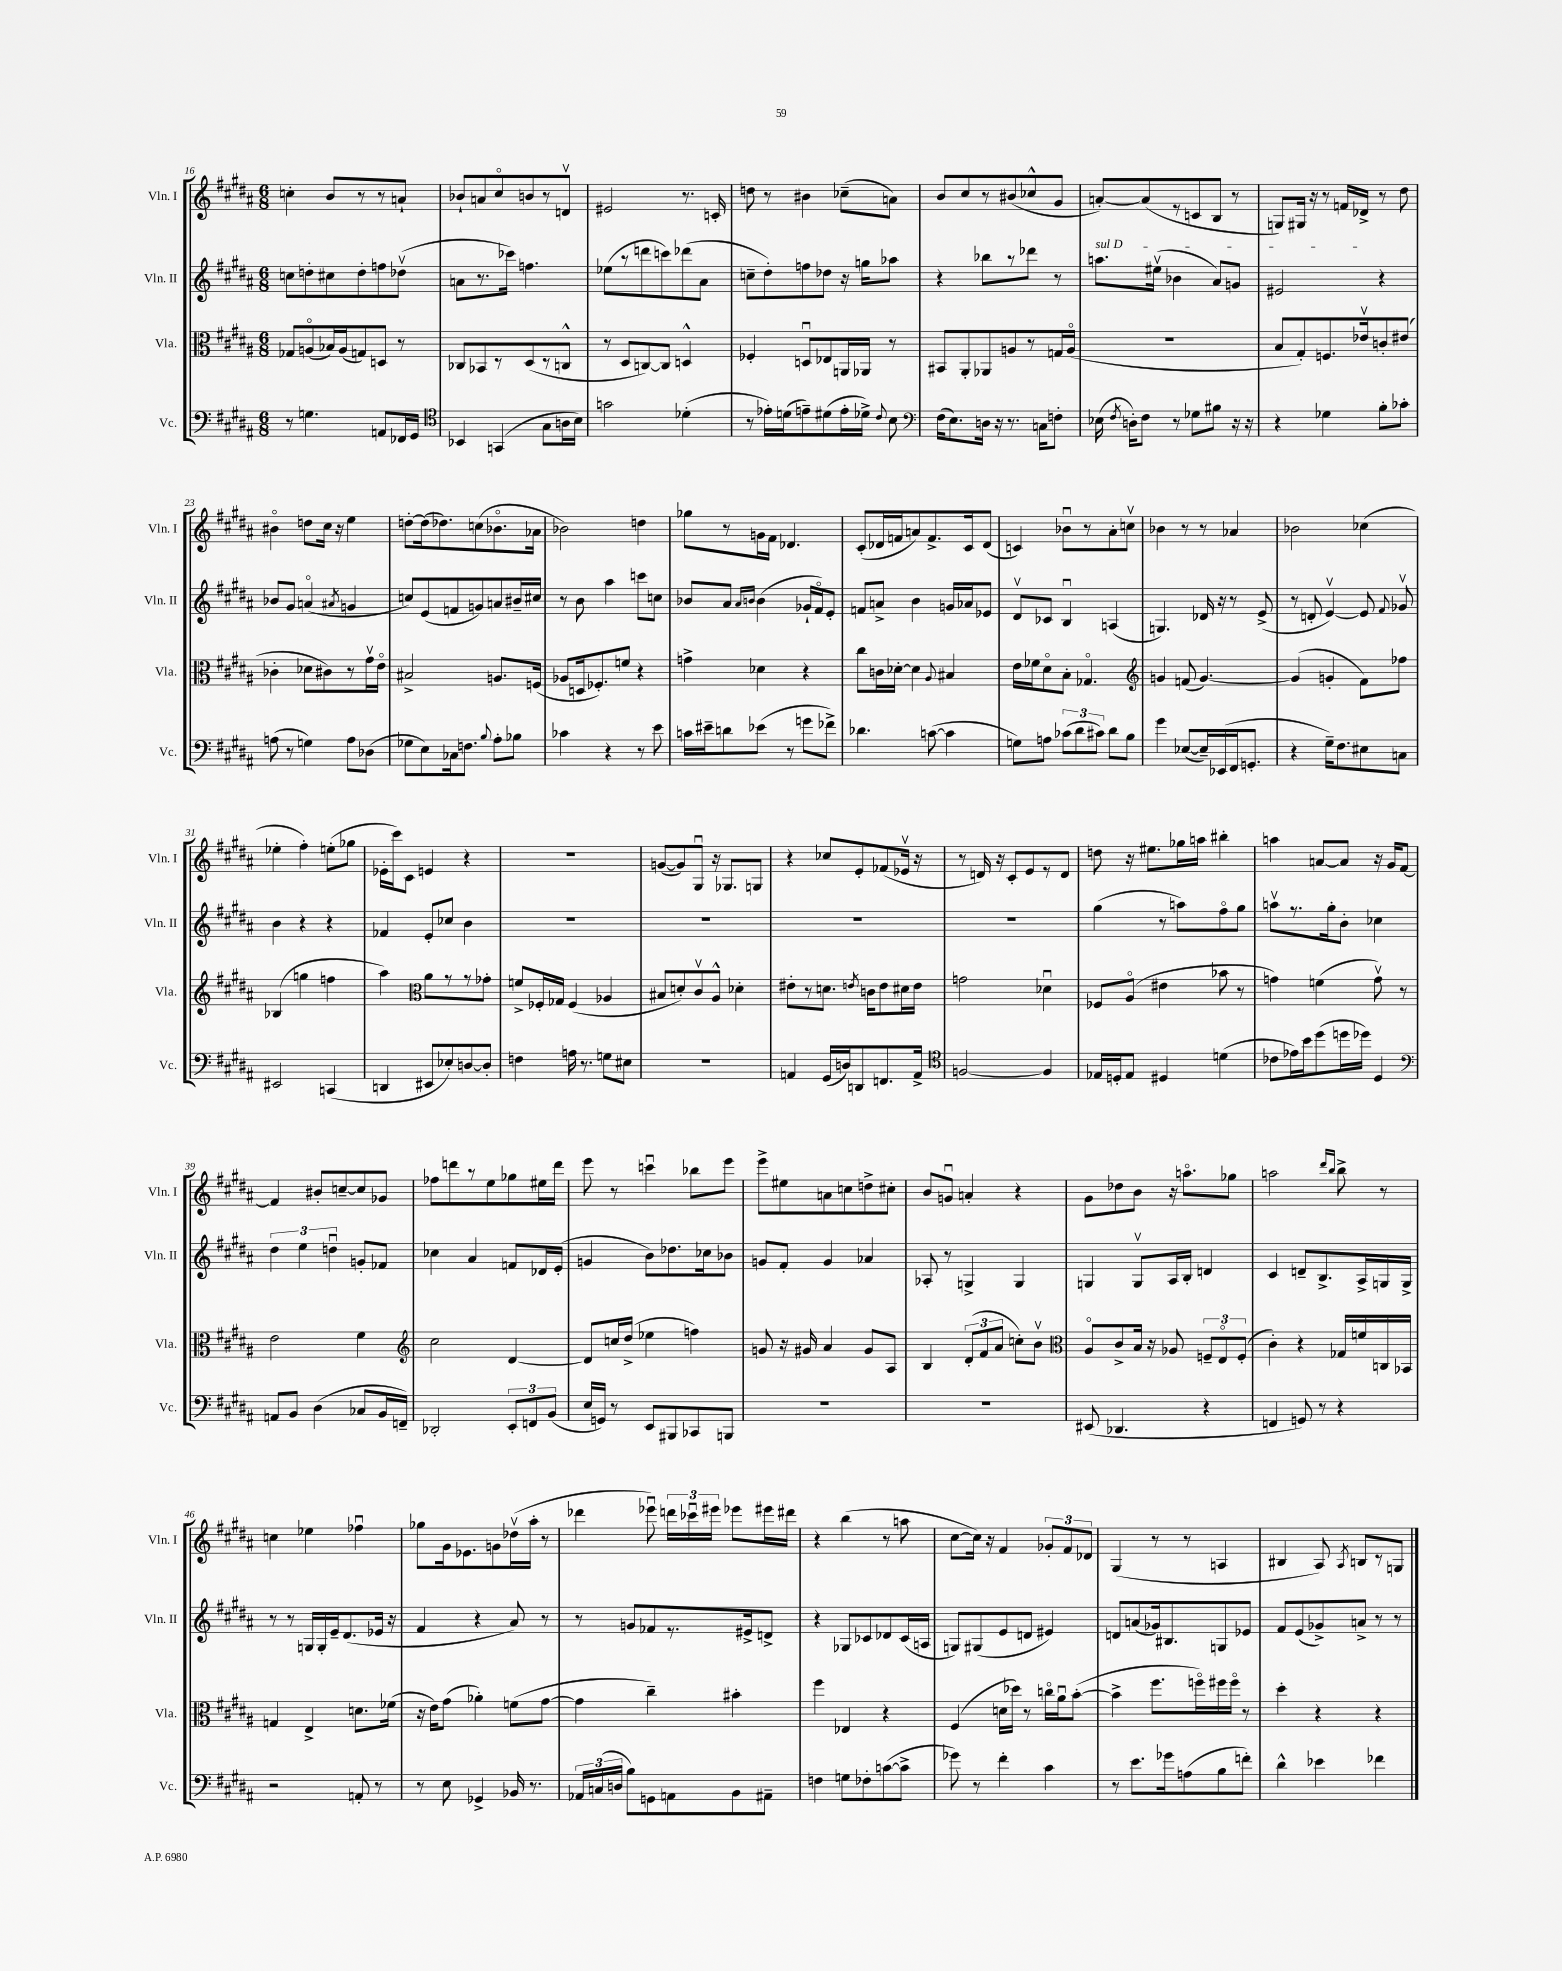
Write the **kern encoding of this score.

**kern	**kern	**kern	**kern
*staff4	*staff3	*staff2	*staff1
*clefF4	*clefC3	*clefG2	*clefG2
*k[f#c#g#d#a#]	*k[f#c#g#d#a#]	*k[f#c#g#d#a#]	*k[f#c#g#d#a#]
*M6/8	*M6/8	*M6/8	*M6/8
8r	8G-	8cc	4cc'
4.G	(8Ao	8dd'	.
.	16B-)	8cc#	8b
.	(16A	.	.
.	8G)	8dd'	8r
8AA	8D	8ff	8r
16FF-	8r	(8dd-v	8a`
16GG#	.	.	.
=	=	=	=
*clefC4	*	*	*
4BB-	8C-	8a	8b-`
.	8BB-	8.r	8a
(4GG	8r	.	8cc#o
.	.	16ccc-)	.
.	(8D#	4.ff	8b
8G#	8r	.	8r
16A	8C^^	.	8dv
16B)	.	.	.
=	=	=	=
2g	8r	(8ee-	2e#
.	8D#	8r	.
.	[8C)	8ddd	.
.	8C]	8ccc)	.
(4d-'	4D^^	(8ddd-	8.r
.	.	8a#	.
.	.	.	16c'
=	=	=	=
8r	4F-'	8cc~	8dd
16e-')	.	8dd#')	8r
(16d	.	.	.
8e~)	8Du	8ff	4b#
(8d#	8E-	8dd-	.
16e'	16AA	16r	(8cc-~
16d-^)	16AA-	16gg	.
8qqc#	.	.	.
8B	8r	8aa-	8a)
=	=	=	=
*clefF4	*	*	*
(16F#	8BB#	4r	8b
8.E)	.	.	.
.	8AA#'	.	8cc#
16D	8AA-	8bb-	8r
16r	.	.	.
8.r	8A	8r	(8b#
.	8r	8ddd-	8cc-^^
16C	.	.	.
8F'	16G	8r	8g#
.	(16Ao	.	.
=	=	=	=
(16E-	2.r	8.aa	[8a')
8qF#	.	.	.
16D')	.	.	.
8F#	.	.	(8a]
.	.	(16ee#v	.
8r	.	4b-	8r
8G-	.	.	8c
8B#	.	8a#)	8B
16r	.	8g	8r
16r	.	.	.
=	=	=	=
4r	8B	2e#	8G)
.	8G#')	.	16G#
.	.	.	16r
4G-	8.F	.	8r
.	.	.	16f
.	16e-v	.	16d-^
8B'	8c'	4r	8r
8c-'	(8e#	.	8dd#
=	=	=	=
(8A	4c-'	8b-	4b#o
8r	.	8g#	.
4G)	8d-	(4ao	8dd
.	8c#)	.	16cc#
.	.	.	16r
.	.	8qa#	.
8A	8r	4g	4ee
(8D-	16g#v	.	.
.	16eo	.	.
=	=	=	=
8G-	2B#^	8cc)	[8dd'
8E)	.	(8e	(16dd]
.	.	.	8.dd-)
16C-	.	8f	.
8.F	.	.	.
.	.	8g)	(8cc
8qqB	.	.	.
8A#'	8.A	8a	8.b-o
8B-	.	16b#~	.
.	(16F	16cc#	16a-
=	=	=	=
4c-	8A-	8r	2b-)
.	16D	8b	.
.	8.F-')	.	.
4r	.	4aa#	.
.	8f	.	.
8r	4r	8ccc	4dd
8e	.	8cc	.
=	=	=	=
16c	4g^	8b-	8gg-
16e#~	.	.	.
8d	.	8a#	8r
.	.	16qqa#	.
.	.	16qqb	.
(8e-	4d-	(4b	16g
.	.	.	16f#
8r	.	.	4.d-
8g	4r	16g-`	.
.	.	16f#o)	.
8f-^)	.	8e'	.
=	=	=	=
4.d-	8cc#	8f	(8c#'
.	16c	8a^	16d-
.	[16d-'	.	16f
.	4d-]	4b	8a)
([8c	.	.	8.f^
.	8qqA#	.	.
4c]	4B#	16g	.
.	.	16a-	16c#
.	.	8e-	(8d-
=	=	=	=
8G)	16e	8d#v	4c)
.	16f-	.	.
8A	8d#o	8c-	.
(12c-	8B'	4Bu	8b-u
12d#	.	.	.
.	4.G-o	.	8r
12c#)	.	.	.
8d#	.	(4A	8a#'
8B	.	.	8ccv
=	=	=	=
*	*clefG2	*	*
4g#	4g	4.G)	4b-
([8E-	(8f	.	8r
16E-~])	[4.g)	16d-	8r
(16EE-	.	16r	.
16FF#	.	8r	4a-
8.GG'	.	.	.
.	.	(8e^	.
=	=	=	=
4r	(4g]	8r	2b-
.	.	8d'	.
16G#~)	4g'	[4ev)	.
8.F#	.	.	.
8E#	8f#)	8e]	(4cc-
.	.	8qqf#	.
8C	8ff-	8g-v	.
=	=	=	=
2EE#	(4B-	4b	4ee-'
.	4gg	4r	4ff#')
(4CC	4ff	4r	(8ee'
.	.	.	8gg-
=	=	=	=
4DD	4aa#)	4f-	16e-'
.	.	.	16ccc#)
.	.	.	8c#
*	*clefC3	*	*
8EE#	8a#	8e'	4e
8E-')	8r	8cc-	.
[8D	8r	4b	4r
8D']	8g-'	.	.
=	=	=	=
4F	8f^	2.r	2.r
.	16F-'	.	.
.	16G-	.	.
16A	(4F-	.	.
8.r	.	.	.
8G	4A-	.	.
8E#	.	.	.
=	=	=	=
2.r	8B#	2.r	([8g
.	8d')	.	8g])
.	8c#v	.	8G#u
.	8A#^^	.	16r
.	.	.	8.G-
.	4d-'	.	.
.	.	.	8G
=	=	=	=
4AA	8e#'	2.r	4r
.	8r	.	.
(16GG#	8.d	.	8cc-
16D)	.	.	.
8DD	.	.	8e'
.	8qe	.	.
.	16c	.	.
8.FF	8e	.	(8f-
.	16d#	.	16e-v
16AA^	16e	.	16r
=	=	=	=
*clefC4	*	*	*
[2F	2g	2.r	8r
.	.	.	16d)
.	.	.	16r
.	.	.	8c#'
.	.	.	8e
4F]	4d-u	.	8r
.	.	.	8d
=	=	=	=
16E-	8F-	(4gg#	8dd
16D'	.	.	.
8E-	(8A#o	.	16r
.	.	.	8.ee#
4D#	4e#	8r	.
.	.	8aa)	16gg-
.	.	.	16aa
(4d	8b-	8ff#o	4bb#'
.	8r	8gg#	.
=	=	=	=
8c-	4g)	8aav	4aa
16e-)	.	8.r	.
16b	.	.	.
(8dd#	(4f	.	[8a
.	.	16gg#'	.
16dd	.	8b'	8a]
16dd-)	.	.	.
4D#	8gv)	4cc-	16r
.	.	.	16g#
.	8r	.	[8f#
=	=	=	=
*clefF4	*	*	*
8AA	2e	6dd#	4f#]
8BB	.	.	.
.	.	6ee	.
(4D#	.	.	8b#'
.	.	6ddu	.
.	.	.	[8cc~
8C-	4f#	8g'	8cc]
16BB	.	8f-	8g-
16FF~)	.	.	.
=	=	=	=
*	*clefG2	*	*
2DD-'	2cc#	4cc-	8ff-
.	.	.	8ddd
.	.	4a#	8r
.	.	.	8ee
12EE'	[4d#	8f	8gg-
12FF	.	.	.
.	.	16d-	16ee#
(12BB	.	.	.
.	.	(16e'	16ddd
=	=	=	=
16E	8d#]	4g	8eee
16GG)	.	.	.
8r	16cc	.	8r
.	(16dd#^	.	.
8EE	4ee-	8b)	4cccu
8BBB#	.	8.dd-	.
8CC-	4ff)	.	8bb-
.	.	16cc-	.
8BBB	.	8b-	8eee
=	=	=	=
2.r	8g	8g	8eee^
.	16r	8f#'	8ee#
.	16g#	.	.
.	4a#	4g	8a
.	.	.	8cc
.	8g#	4a-	8dd^
.	8A#	.	8cc#'
=	=	=	=
2.r	4B	8A-'	8b
.	.	8r	8gu
.	(12d#'	4G^	4a'
.	12f#	.	.
.	12a#	.	.
.	8cc')	4G	4r
.	8bv	.	.
=	=	=	=
*	*clefC3	*	*
(8EE#	8A#o	4G	8g#
4.DD-	8c#^	.	8dd-
.	16B	8Gv	8b
.	16r	.	.
.	8A-	16A#	16r
.	.	16B'	8.aao
4r	12F~	4d	.
.	12Eo	.	.
.	.	.	8gg-
.	(12F'	.	.
=	=	=	=
4FF	4c#')	4c#	2aa
8GG)	4r	8d~	.
8r	.	8.B^	.
.	.	.	16qqddd#
.	.	.	16qqbb
4r	16G-	.	8bb^
.	16f	16A#^	.
.	16C	16G	8r
.	16BB-	16G^	.
=	=	=	=
2r	4G	8r	4cc
.	.	8r	.
.	4E^	16G	4ee-
.	.	16G'	.
.	.	16e~	.
.	.	(8.d#	.
8AA'	8.d	.	4ff-u
8r	.	16e-	.
.	(16f-	16r	.
=	=	=	=
8r	16r	4f#	8gg-
.	16e)	.	.
8E	(8g#	.	16g#
.	.	.	8.e-
4GG-^	4a-')	4r	.
.	.	.	8g
16BB-	(8f	8a#)	(16dd-v
8.r	.	.	16aa#'
.	[8g#	8r	8r
=	=	=	=
24AA-	4g#]	8r	4ddd-
(24C	.	.	.
24D	.	.	.
8B)	.	8g	.
8GG	4cc#~)	8f-	8eee-u)
8AA	.	8.r	24ddd
.	.	.	24ccc-u
.	.	.	24eee#
8BB	4b#'	.	8eee-
.	.	16e#^	.
8AA#~	.	8d^	16eee#
.	.	.	16ddd#
=	=	=	=
4F	4ff#	4r	4r
8G	4E-	8G-	(4bb
8F-'	.	8c-	.
([8c	4r	8d-	8r
8c^]	.	(16c-	8aa
.	.	16A	.
=	=	=	=
8g-)	(4F#	8G)	[8cc#
8r	.	(8G#	16cc#])
.	.	.	16r
4f#'	16d	8e	4f#
.	16dd-)	.	.
.	8r	8d	.
4c#	16cco	4e#)	12g-'
.	16a#u	.	.
.	.	.	12f#
.	([8b'	.	.
.	.	.	12d-
=	=	=	=
8r	4b^]	8d	(4G#
8.e	.	(8a	.
.	8.ff#	16g-)	8r
16g-	.	8.B#	.
(8A	.	.	8r
.	16ffo)	.	.
8B	16ff#	8G	4A
.	16ff#o	.	.
8f')	8r	8e-	.
=	=	=	=
4d#^^	4dd#'	8f#	4B#
.	.	(8e	.
4e-	4r	8g-^)	8A#)
.	.	.	8qA#
.	.	8a^	8B
4f-	4r	8r	8r
.	.	8r	8G
==	==	==	==
*-	*-	*-	*-
